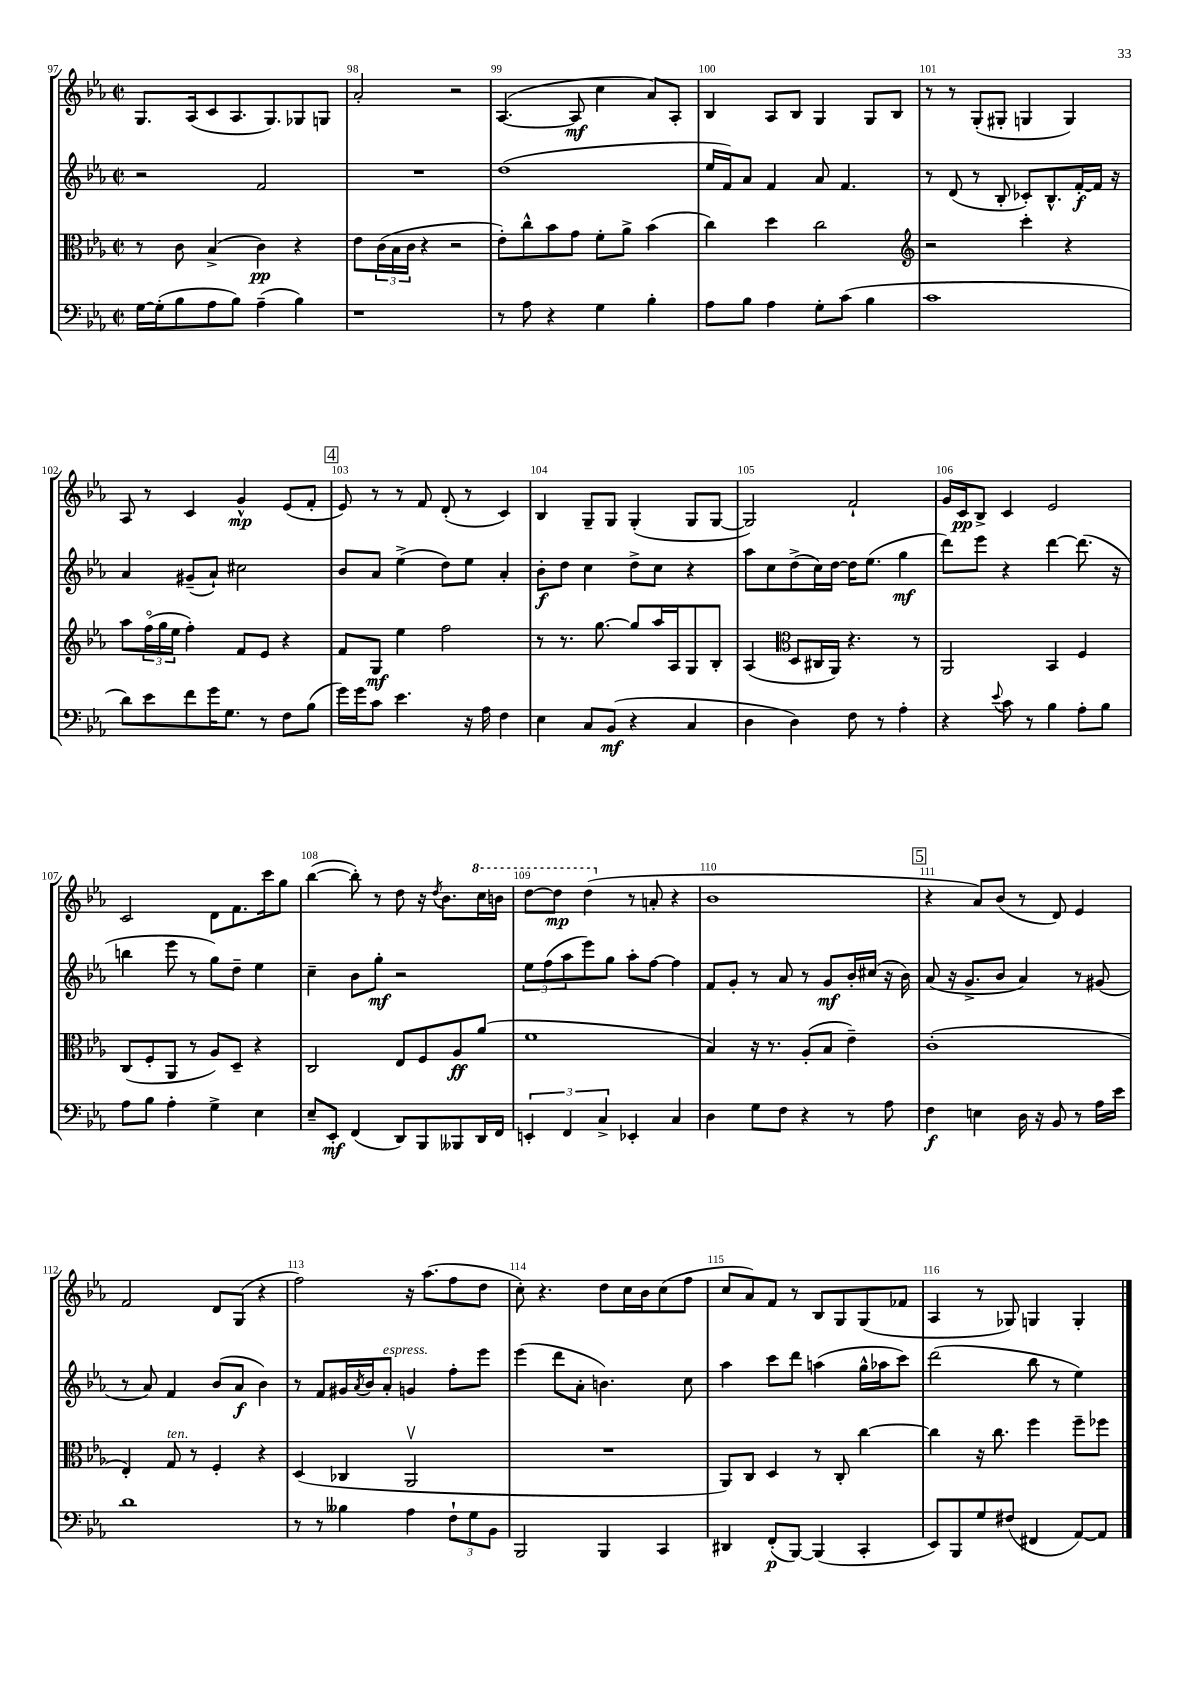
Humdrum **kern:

**kern	**dynam	**kern	**dynam	**kern	**dynam	**kern	**dynam
*part4	*part4	*part3	*part3	*part2	*part2	*part1	*part1
*staff4	*staff4	*staff3	*staff3	*staff2	*staff2	*staff1	*staff1
*clefF4	*	*clefC3	*	*clefG2	*	*clefG2	*
*k[b-e-a-]	*	*k[b-e-a-]	*	*k[b-e-a-]	*	*k[b-e-a-]	*
*M2/2	*	*M2/2	*	*M2/2	*	*M2/2	*
*met(c|)	*	*met(c|)	*	*met(c|)	*	*met(c|)	*
=97	=97	=97	=97	=97	=97	=97	=97
[16G\LL	.	8r	.	2r	.	8.G/L	.
(16G'\J]	.	.	.	.	.	.	.
8B-\	.	8c\	.	.	.	.	.
.	.	.	.	.	.	(16A-/k	.
8A-\	.	(4B-^/	.	.	.	8c/	.
8B-\J)	.	.	.	.	.	8.A-/	.
(4A-~\	.	4c\)	pp	2f/	.	.	.
.	.	.	.	.	.	8.G/)	.
4B-\)	.	4r	.	.	.	8G-X/	.
.	.	.	.	.	.	8Gn/J	.
=98	=98	=98	=98	=98	=98	=98	=98
1r	.	8e-\L	.	1r	.	2a-'/	.
.	.	(24c\L	.	.	.	.	.
.	.	24B-\	.	.	.	.	.
.	.	24c\JJ	.	.	.	.	.
.	.	4r	.	.	.	.	.
.	.	2r	.	.	.	2r	.
=99	=99	=99	=99	=99	=99	=99	=99
8r	.	8e-'\L)	.	(1dd	.	([4.A-/	.
8A-\	.	8cc^^\	.	.	.	.	.
4r	.	8b-\	.	.	.	.	.
.	.	8g\J	.	.	.	8A-/]	mf
4G\	.	8f'\L	.	.	.	4cc\	.
.	.	8a-^\J	.	.	.	.	.
4B-'\	.	(4b-\	.	.	.	8a-/L)	.
.	.	.	.	.	.	8A-'/J	.
=100	=100	=100	=100	=100	=100	=100	=100
8A-\L	.	4cc\)	.	16ee-/LL	.	4B-/	.
.	.	.	.	16f/J)	.	.	.
8B-\J	.	.	.	8a-/J	.	.	.
4A-\	.	4dd\	.	4f/	.	8A-/L	.
.	.	.	.	.	.	8B-/J	.
8G'\L	.	2cc\	.	8a-/	.	4G/	.
(8c\J	.	.	.	4.f/	.	.	.
4B-\	.	.	.	.	.	8G/L	.
.	.	.	.	.	.	8B-/J	.
=101	=101	=101	=101	=101	=101	=101	=101
*	*	*clefG2	*	*	*	*	*
1c	.	2r	.	8r	.	8r	.
.	.	.	.	(8d/	.	8r	.
.	.	.	.	8r	.	(8G'/L	.
.	.	.	.	8B-'/	.	8G#X'/J	.
.	.	4ccc'\	.	8c-X'/L)	.	4Gn/	.
.	.	.	.	8.B-^^/	.	.	.
.	.	4r	.	.	.	4G/)	.
.	.	.	.	[16f'/L	f	.	.
.	.	.	.	16f/JJ]	.	.	.
.	.	.	.	16r	.	.	.
!!LO:LB:g=z
=102	=102	=102	=102	=102	=102	=102	=102
8d\L)	.	8aa-\L	.	4a-/	.	8A-/	.
8e-\	.	(24ff\L	.	.	.	8r	.
.	.	24gg\	.	.	.	.	.
.	.	24ee-\JJ	.	.	.	.	.
8f\	.	4ff'\)	.	(8g#X~/L	.	4c/	.
16g\K	.	.	.	8a-`/J)	.	.	.
8.G\J	.	.	.	.	.	.	.
.	.	8f/L	.	2cc#X\	.	4g^^/	mp
8r	.	8e-/J	.	.	.	.	.
8F\L	.	4r	.	.	.	(8e-/L	.
(8B-\J	.	.	.	.	.	8f'/J	.
!!LO:REH:place=s1:t=4
=103	=103	=103	=103	=103	=103	=103	=103
16g\LL)	.	8f/L	.	8b-/L	.	8e-/)	.
16g\J	.	.	.	.	.	.	.
8c\J	.	8G/J	mf	8a-/J	.	8r	.
4.e-\	.	4ee-\	.	(4ee-^\	.	8r	.
.	.	.	.	.	.	8f/	.
.	.	2ff\	.	8dd\L)	.	(8d'/	.
16r	.	.	.	8ee-\J	.	8r	.
16A-\	.	.	.	.	.	.	.
4F\	.	.	.	4a-'/	.	4c/)	.
=104	=104	=104	=104	=104	=104	=104	=104
4E-\	.	8r	.	8b-'\L	f	4B-/	.
.	.	8.r	.	8dd\J	.	.	.
8C/L	.	.	.	4cc\	.	8G~/L	.
.	.	[8.gg\	.	.	.	.	.
(8BB-/J	mf	.	.	.	.	8G/J	.
4r	.	8gg/L]	.	8dd^\L	.	(4G'/	.
.	.	16aa-/L	.	8cc\J	.	.	.
.	.	16A-/J	.	.	.	.	.
4C/	.	8G/	.	4r	.	8G/L	.
.	.	8B-'/J	.	.	.	[8G/J	.
=105	=105	=105	=105	=105	=105	=105	=105
4D\	.	(4A-/	.	8aa-\L	.	2G/])	.
.	.	.	.	8cc\	.	.	.
*	*	*clefC3	*	*	*	*	*
4D\)	.	8D/L	.	(8dd^\	.	.	.
.	.	16C#X/L	.	16cc\L)	.	.	.
.	.	16AA-/JJ)	.	[16dd\JJ	.	.	.
8F\	.	4.r	.	16dd\KL]	.	2f`/	.
.	.	.	.	(8.ee-\J	.	.	.
8r	.	.	.	.	.	.	.
4A-'\	.	.	.	4gg\	mf	.	.
.	.	8r	.	.	.	.	.
=106	=106	=106	=106	=106	=106	=106	=106
4r	.	2AA-/	.	8ddd\L)	.	16g/LL	.
.	.	.	.	.	.	16c/J	pp
.	.	.	.	8eee-\J	.	8B-^/J	.
8qqe-/	.	.	.	.	.	.	.
8c\	.	.	.	4r	.	4c/	.
8r	.	.	.	.	.	.	.
4B-\	.	4BB-/	.	[4ddd\	.	2e-/	.
8A-'\L	.	4F/	.	(8.ddd\]	.	.	.
8B-\J	.	.	.	.	.	.	.
.	.	.	.	16r	.	.	.
!!LO:LB:g=z
=107	=107	=107	=107	=107	=107	=107	=107
8A-\L	.	(8C/L	.	4bbn\	.	2c/	.
8B-\J	.	8F'/	.	.	.	.	.
4A-'\	.	8AA-/J	.	8eee-\	.	.	.
.	.	8r	.	8r	.	.	.
4G^\	.	8A-/L)	.	8gg\L)	.	8d\L	.
.	.	8D~/J	.	8dd~\J	.	8.f\	.
4E-\	.	4r	.	4ee-\	.	.	.
.	.	.	.	.	.	16ccc\k	.
.	.	.	.	.	.	8gg\J	.
=108	=108	=108	=108	=108	=108	=108	=108
8E-~/L	.	2C/	.	4cc~\	.	([4bb-\	.
8EE-'/J	mf	.	.	.	.	.	.
(4FF/	.	.	.	8b-\L	.	8bb-'\])	.
.	.	.	.	8gg'\J	mf	8r	.
8DD/L)	.	8E-/L	.	2r	.	8dd\	.
8BBB-/	.	8F/	.	.	.	16r	.
.	.	.	.	.	.	8qdd/	.
.	.	.	.	.	.	8.b-\L	.
8BBB--X/	.	8A-/	ff	.	.	.	.
*	*	*	*	*	*	*8va	*
16DD/L	.	(8a-/J	.	.	.	16ccc\L	.
16FF/JJ	.	.	.	.	.	16bbn\JJ	.
=109	=109	=109	=109	=109	=109	=109	=109
6EEn'/	.	1f	.	12ee-\L	.	[8ddd\L	.
.	.	.	.	(12ff\	.	.	.
.	.	.	.	.	.	8ddd\J]	mp
6FF/	.	.	.	12aa-\	.	.	.
.	.	.	.	8eee-\)	.	(4ddd\	.
6C^/	.	.	.	.	.	.	.
.	.	.	.	8gg\J	.	.	.
*	*	*	*	*	*	*X8va	*
4EE-X'/	.	.	.	8aa-'\L	.	8r	.
.	.	.	.	[8ff\J	.	8an'/	.
4C/	.	.	.	4ff\]	.	4r	.
=110	=110	=110	=110	=110	=110	=110	=110
4D\	.	4B-/)	.	8f/L	.	1b-	.
.	.	.	.	8g'/J	.	.	.
8G\L	.	16r	.	8r	.	.	.
.	.	8.r	.	.	.	.	.
8F\J	.	.	.	8a-/	.	.	.
4r	.	(8A-'/L	.	8r	.	.	.
.	.	8B-/J	.	8g/L	mf	.	.
8r	.	4e-~\)	.	16b-'/L	.	.	.
.	.	.	.	(16cc#X/JJ	.	.	.
8A-\	.	.	.	16r	.	.	.
.	.	.	.	16b-\)	.	.	.
!!LO:REH:place=s1:t=5
=111	=111	=111	=111	=111	=111	=111	=111
4F\	f	(1c'	.	(8a-/	.	4r	.
.	.	.	.	16r	.	.	.
.	.	.	.	8.g^/L	.	.	.
4En\	.	.	.	.	.	8a-/L)	.
.	.	.	.	8b-/J	.	(8b-/J	.
16D\	.	.	.	4a-/)	.	8r	.
16r	.	.	.	.	.	.	.
8BB-/	.	.	.	.	.	8d/)	.
8r	.	.	.	8r	.	4e-/	.
16A-\LL	.	.	.	(8g#X/	.	.	.
16e-\JJ	.	.	.	.	.	.	.
!!LO:LB:g=z
=112	=112	=112	=112	=112	=112	=112	=112
1d	.	4E-'/)	.	8r	.	2f/	.
.	.	.	.	8a-/)	.	.	.
!	!	!LO:TX:a:i:t=ten.	!	!	!	!	!
.	.	8G/	.	4f/	.	.	.
.	.	8r	.	.	.	.	.
.	.	4F'/	.	(8b-/L	.	8d/L	.
.	.	.	.	8a-/J	f	(8G/J	.
.	.	4r	.	4b-\)	.	4r	.
=113	=113	=113	=113	=113	=113	=113	=113
8r	.	(4D/	.	8r	.	2ff\)	.
8r	.	.	.	8f/L	.	.	.
4B--X\	.	4C-X/	.	16g#X/L	.	.	.
.	.	.	.	8qa-/	.	.	.
.	.	.	.	16b-/J	.	.	.
!	!	!	!	!LO:TX:a:i:t=espress.	!	!	!
.	.	.	.	8a-'/J	.	.	.
4A-\	.	2AA-v/	.	4gn/	.	16r	.
.	.	.	.	.	.	(8.aa-\L	.
12F`\L	.	.	.	8ff'\L	.	8ff\	.
12G\	.	.	.	.	.	.	.
.	.	.	.	8eee-\J	.	8dd\J	.
12BB-\J	.	.	.	.	.	.	.
=114	=114	=114	=114	=114	=114	=114	=114
2BBB-/	.	1r	.	(4eee-\	.	8cc'\)	.
.	.	.	.	.	.	4.r	.
.	.	.	.	8ddd\L	.	.	.
.	.	.	.	8a-'\J	.	.	.
4BBB-/	.	.	.	4.bn\)	.	8dd\L	.
.	.	.	.	.	.	16cc\L	.
.	.	.	.	.	.	16b-\J	.
4CC/	.	.	.	.	.	(8cc\	.
.	.	.	.	8cc\	.	8ff\J	.
=115	=115	=115	=115	=115	=115	=115	=115
4DD#X/	.	8AA-/L)	.	4aa-\	.	8cc/L	.
.	.	8C/J	.	.	.	8a-/)	.
(8FF'/L	p	4D/	.	8ccc\L	.	8f/J	.
[8BBB-/J)	.	.	.	8ddd\J	.	8r	.
(4BBB-/]	.	8r	.	(4aan\	.	8B-/L	.
.	.	8C'/	.	.	.	8G/	.
4CC'/	.	[4cc\	.	16gg^^\LL	.	(8G/	.
.	.	.	.	16aa-X\J	.	.	.
.	.	.	.	8ccc\J)	.	8f-X/J	.
=116	=116	=116	=116	=116	=116	=116	=116
8EE-/L)	.	4cc\]	.	(2ddd\	.	4A-/	.
8BBB-/	.	.	.	.	.	.	.
8G/	.	16r	.	.	.	8r	.
.	.	8.cc\	.	.	.	.	.
(8F#X/J	.	.	.	.	.	8G-X/)	.
4FF#X/	.	4ff\	.	8bb-\	.	4Gn/	.
.	.	.	.	8r	.	.	.
[8AA-/L)	.	8ff~\L	.	4ee-\)	.	4G'/	.
8AA-/J]	.	8ff-X\J	.	.	.	.	.
==	==	==	==	==	==	==	==
*-	*-	*-	*-	*-	*-	*-	*-
